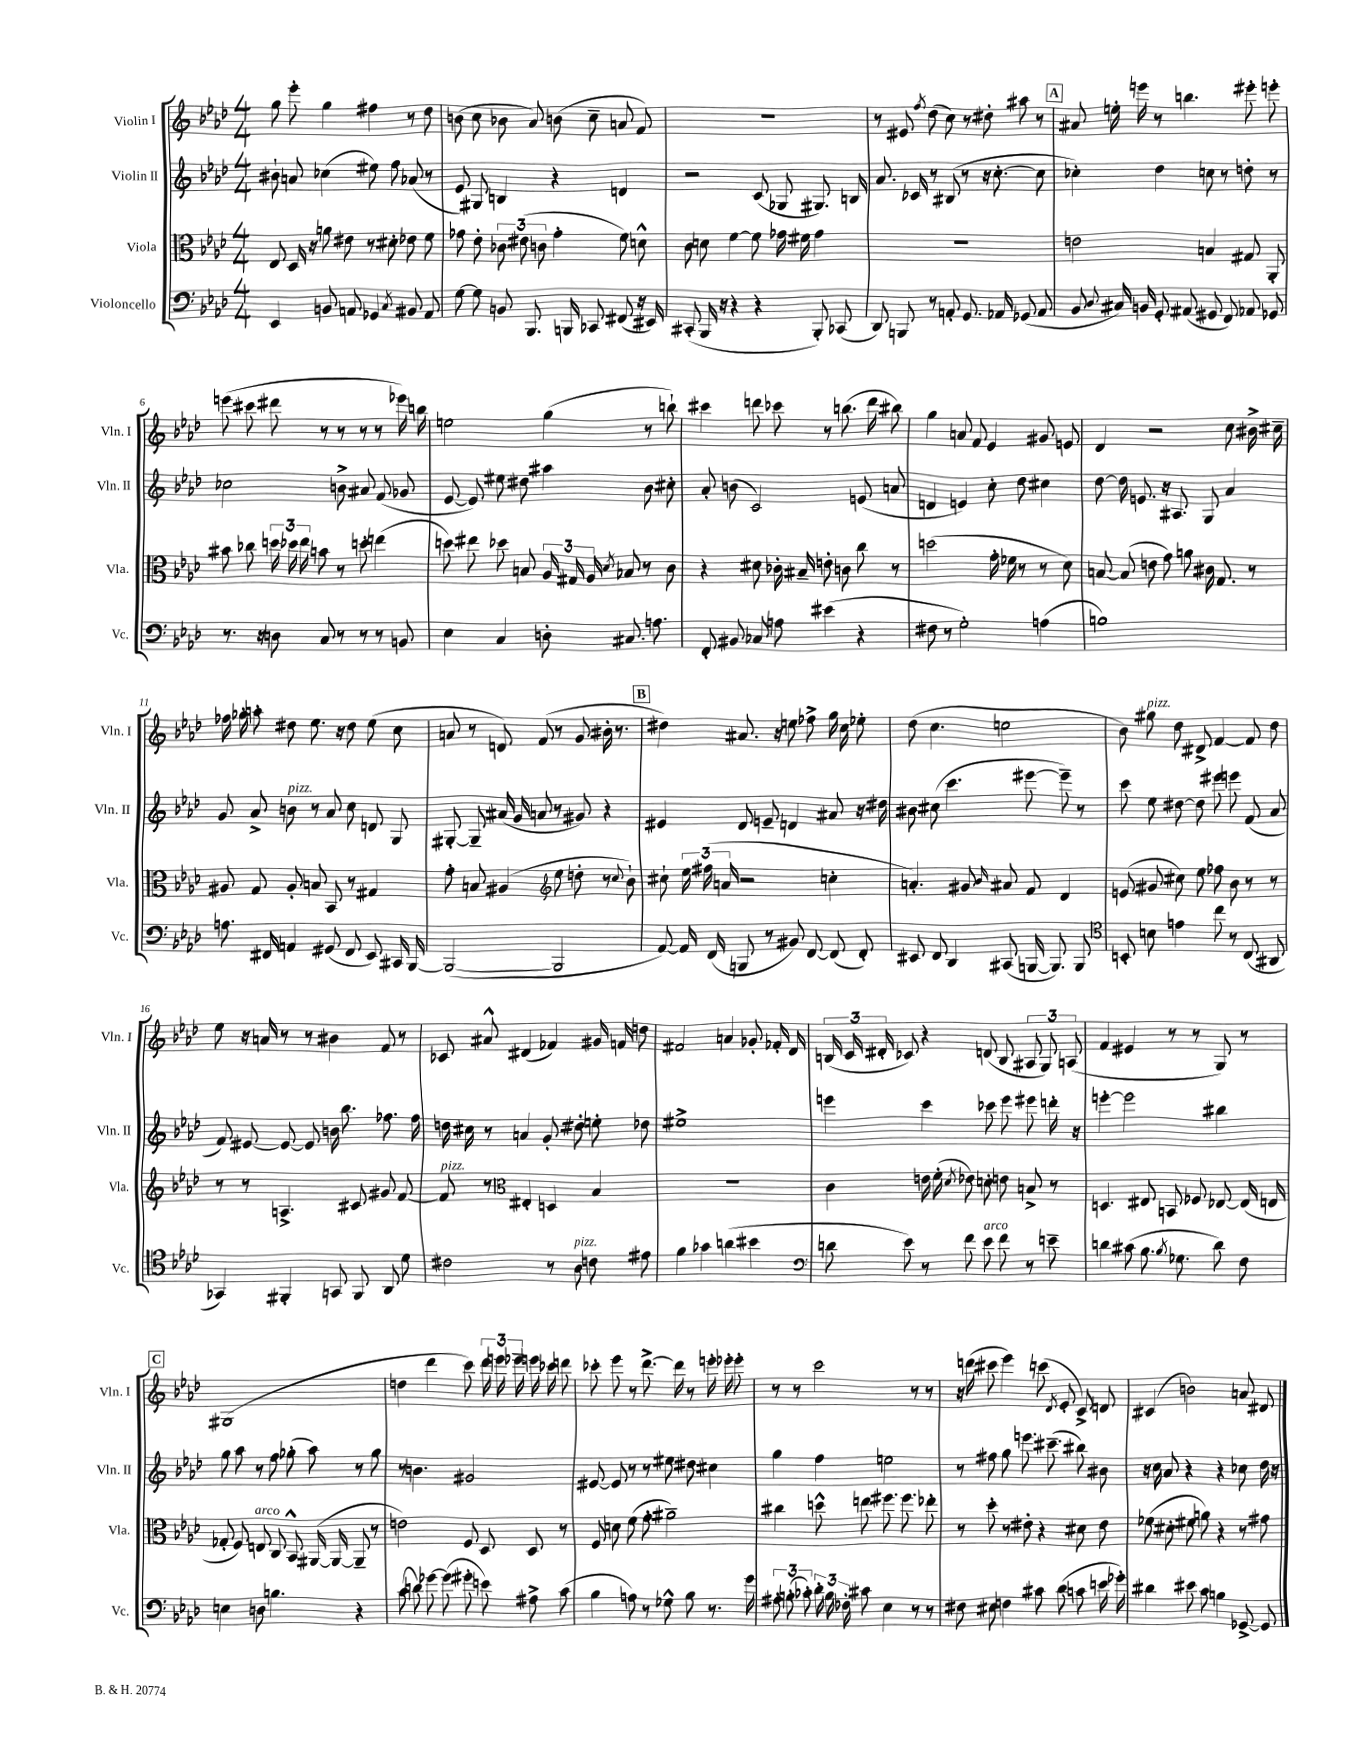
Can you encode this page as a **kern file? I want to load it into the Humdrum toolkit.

**kern	**kern	**kern	**kern
*staff4	*staff3	*staff2	*staff1
*clefF4	*clefC3	*clefG2	*clefG2
*k[b-e-a-d-]	*k[b-e-a-d-]	*k[b-e-a-d-]	*k[b-e-a-d-]
*M4/4	*M4/4	*M4/4	*M4/4
4EE-	8E-	8b#`	8gg
.	16D-	8a	8eee-'
.	16r	.	.
8BB	8a	(4cc-	4gg
8AA	8e#	.	.
4GG-	8r	8ee#)	4ff#
.	8d#'	8ff	.
8qC	.	.	.
8BB#	8e-	(8a-	8r
8AA	8f	8r	8dd-
=	=	=	=
[8G	8g-	8e-)	(8b
8G]	8e-'	8G#	8cc
8BB	12c-	4B	8b-
.	(12e#	.	.
8.BBB-	.	.	8a-)
.	12c	.	.
.	4g-'	4r	(8b
16BBB	.	.	.
8CC-	.	.	8cc~
(8FF#	8f)	4d	8a
16r	8d^^	.	8f)
16EE#)	.	.	.
=	=	=	=
(8CC#'	8c	2r	1r
16BBB-	8d	.	.
16r	.	.	.
4r	[4f	.	.
4r	8f]	(8c	.
.	16g-	8G-	.
.	16f#	.	.
8BBB-')	4g-	8.G#)	.
(8CC-	.	.	.
.	.	16B	.
=	=	=	=
8DD-)	1r	8.a-	8r
8BBB	.	.	8e#
.	.	16c-	.
.	.	.	8qff
8r	.	8r	(8dd-
8AA'	.	(8B#	8cc)
8.GG	.	8r	8r
.	.	16r	8dd#'
16AA-	.	[8.cc'	.
(8GG-	.	.	8aa#
8AA-	.	8cc]	8r
=	=	=	=
8BB-	2e	4cc-')	8a#
8qqD-	.	.	.
16C#)	.	.	16ee'
16BB	.	.	16eee
8GG'	.	4dd-	8r
(8AA#	.	.	4.bb
8GG#	4B	8cc	.
8FF)	.	8r	.
8AA-	8G#	8dd'	8eee#'
8GG-	8AA-'	8r	8eee'
=	=	=	=
8.r	8b#	2cc-	(8eee
.	8cc-	.	8ccc#
16r	.	.	.
8D	24dd	.	8ddd#
.	24dd-	.	.
.	24ee-	.	.
8C	8b	.	8r
8r	8r	8b^	8r
8r	8dd'	8a#	8r
8r	(4ee	(8f	8r
8BB	.	8g-	16eee-)
.	.	.	16bb
=	=	=	=
4E-	8dd)	[8e-	2ee
.	8ee#	8e-])	.
4C	8dd-	8ee#	.
.	8B	8dd#	.
8D'	24A-	4aa#	(4gg
.	24G#	.	.
.	24A-	.	.
.	8qd-	.	.
8.C#	8B-	.	.
.	8r	8b-	8r
8.A	.	.	.
.	8c	8cc#'	8bb`)
=	=	=	=
8FF'	4r	8a-'	4ccc#
8BB#	.	(8b	.
8C-	8d#	2c)	8ddd
8A	16c-'	.	8ccc-
.	16B#~	.	.
(4e#	8e'	.	8r
.	8c	.	(8.bb
4r	8cc	(8e	.
.	.	.	16ddd
.	8r	8a	8bb#)
=	=	=	=
8F#	(2dd	4d	4gg
8r	.	.	.
2G')	.	4e)	8a
.	.	.	8f
.	16g'	8cc'	4e-
.	16f-	.	.
.	8r	8dd-	.
(4A	8r	4cc#	8g#
.	8d-)	.	8e
=	=	=	=
1B)	[8B	[8dd-	4d-
.	(8B]	16dd-]	.
.	.	8.e	.
.	8e	.	2r
.	8g)	16r	.
.	.	8.A#	.
.	8a	.	.
.	16c#	8G	.
.	8.G	.	.
.	.	4a-	8cc
.	8r	.	16b#^
.	.	.	16cc#~
=	=	=	=
8.A	8A#	8g	16ff-
.	.	.	16gg-'
.	8G	8a-^	8aa'
16FF#	.	.	.
4AA	8A#'	8b	8dd#
.	8B	8r	8.ee-
(8GG#	8BB-	8a-	.
.	.	.	16r
8FF#	8r	8cc	8dd#
8EE-)	4G#	8d	(8ee-
16CC#	.	8G	8cc
[16BBB-	.	.	.
=	=	=	=
(2BBB-_	8g'	[8G#'	8a
.	8B	8G#~]	8r
.	(4A#	(16a#	8d)
.	.	16g	.
.	.	8a	(8f
*	*clefG2	*	*
2BBB-]	8ee-	8r	8r
.	8dd'	8g#)	8g
.	8r	4r	16b#'
.	.	.	8.r
.	8qqcc	.	.
.	8b-`)	.	.
=	=	=	=
[8AA-)	8cc#`	4e#	4dd#)
16AA-]	24ee-	.	.
.	(24ff#	.	.
(16FF	.	.	.
.	24a	.	.
8BBB	2r	8d-	8.a#
8r	.	8e~	.
.	.	.	16r
8BB#)	.	4d	8ee
[8FF	.	.	8ff-^
(8FF]	4cc'	8a#	16gg
.	.	.	16cc
8FF')	.	16r	8ee-'
.	.	16dd#	.
=	=	=	=
8EE#	4.a')	8b#	(8dd-
8FF	.	(8cc#	4.cc
4DD-	.	4.ccc	.
.	8g#	.	.
.	16qqb-	.	.
(8CC#	8a#	.	2ee
[16BBB	8f	[8eee#	.
8.BBB])	.	.	.
.	4d-	8eee#~])	.
8BBB	.	8r	.
=	=	=	=
*clefC4	*	*	*
8BB'	(8e	8ccc	8b-)
8B	8g#	8ee-	8gg#
4e	8cc#)	[8dd#	8dd-
.	8ee-	8dd#]	8d#^
8cc	8ff-	8eee#	[4f
8r	8b-	8eee	.
(8C	8r	(8f	8f]
8AA#	8r	8a-	8dd-
=	=	=	=
4GG-)	8r	8f)	8ee-
.	8r	[8e#	16r
.	.	.	16a
4FF#'	4.A^	8e#_	8r
.	.	8e#]	8r
8GG	.	16b	4b#
.	.	8.bb-	.
8FF#	8c#	.	.
8AA-	8g#	8.ff-	8f
8d-	[8f	.	8r
.	.	16ff-	.
=	=	=	=
2c#	8f]	16dd	8c-
.	.	16cc#	.
.	8r	8r	8a#^^
*	*clefC3	*	*
.	4E#'	4a	(4d#
8r	4D	8g'	4f-)
8A-	.	8dd#'	.
8c	4B-	8ee'	16g#
.	.	.	16f
8e#	.	8dd-	8dd
=	=	=	=
4f	1r	1ee#^	2f#
4g-	.	.	.
(4a	.	.	4a
4b#	.	.	8g-'
.	.	.	16f-'
.	.	.	16d-
=	=	=	=
*clefF4	*	*	*
8d	4c	4eee	(24B
.	.	.	24c
.	.	.	24d#'
8e-)	.	.	8c-)
8r	16e	4ccc	4r
.	(16f'	.	.
.	8qd-	.	.
8f	8e-)	.	.
8e-	8d'	8ccc-	(8d
8f	8e	8eee	8B
8r	8B^	8eee#	12A#
.	.	.	12G)
8e~	8r	16ddd'	.
.	.	.	(12A
.	.	16r	.
=	=	=	=
4d	4.D	[4eee'	4f
(8c#	.	2eee]	4e#
8.B-	8E#	.	.
.	8BB	.	8r
8qB-	.	.	.
8.G-	.	.	.
.	8F-	.	8r
8d)	[8E-	4bb#	8G)
8F	(16E-]	.	8r
.	16E	.	.
=	=	=	=
4E	8G-'	8gg	(1G#
.	8F)	8aa-	.
8D	8E	8r	.
4.B	8C	8ff	.
.	8BB-^^	(8gg-'	.
.	([16AA#	8aa-)	.
.	16AA#_	.	.
4r	8AA#~]	8r	.
.	8r	8gg-	.
=	=	=	=
(8c	2e)	8r	4dd
8d)	.	4.b	.
[8g-	.	.	4ddd-
(8g-]	.	.	.
8g#'	8F	2g#	8ccc)
8e)	8D-	.	24ddd-
.	.	.	24eee
.	.	.	24eee-~
8A#^	8D-	.	16eee
.	.	.	16ccc-
(8c	8r	.	8ddd
=	=	=	=
4B-	8F	[8e#	8ccc-'
.	8d	8e#]	8eee-
8A)	(8f	8r	8r
8r	8g'	8r	[8.ddd-^
8G-^^	2a#~)	8ee#	.
.	.	.	16ddd-]
8B-	.	8dd#	8r
8.r	.	4cc#	16eee'
.	.	.	16eee-'
.	.	.	8eee-'
16g	.	.	.
=	=	=	=
12A#'	4cc#	4gg	8r
(12B'	.	.	.
.	.	.	8r
12c-')	.	.	.
24d-'	8dd^^	4ff	2ccc
24B	.	.	.
24F-'	.	.	.
8c#	8ee	.	.
4E-	8.ff#	2ee	.
.	8.ff#	.	.
8r	.	.	8r
8r	8ee-'	.	8r
=	=	=	=
8F#	8r	8r	16r
.	.	.	(16ddd
8E#	8dd-'	8ff#	8ccc#
4F	8r	8gg	4eee-)
.	8e#'	8.eee	.
8c#	4r	.	(8ccc
.	.	(8.ccc#~	.
.	.	.	8qd-
(8d-	.	.	8e-'
8c	8d#	8bb#)	8c^)
16e	8e#	8b#	8d
16g-')	.	.	.
=	=	=	=
4d#	(8f-	16r	(4c#
.	.	16cc	.
.	8d#'	8a-	.
8e#	8f#	4r	2b)
8c	8a)	.	.
4B	4r	4r	.
[8GG-^	8r	8cc-	8a
8GG-]	8g#	16dd-	8d#
.	.	16r	.
==	==	==	==
*-	*-	*-	*-
